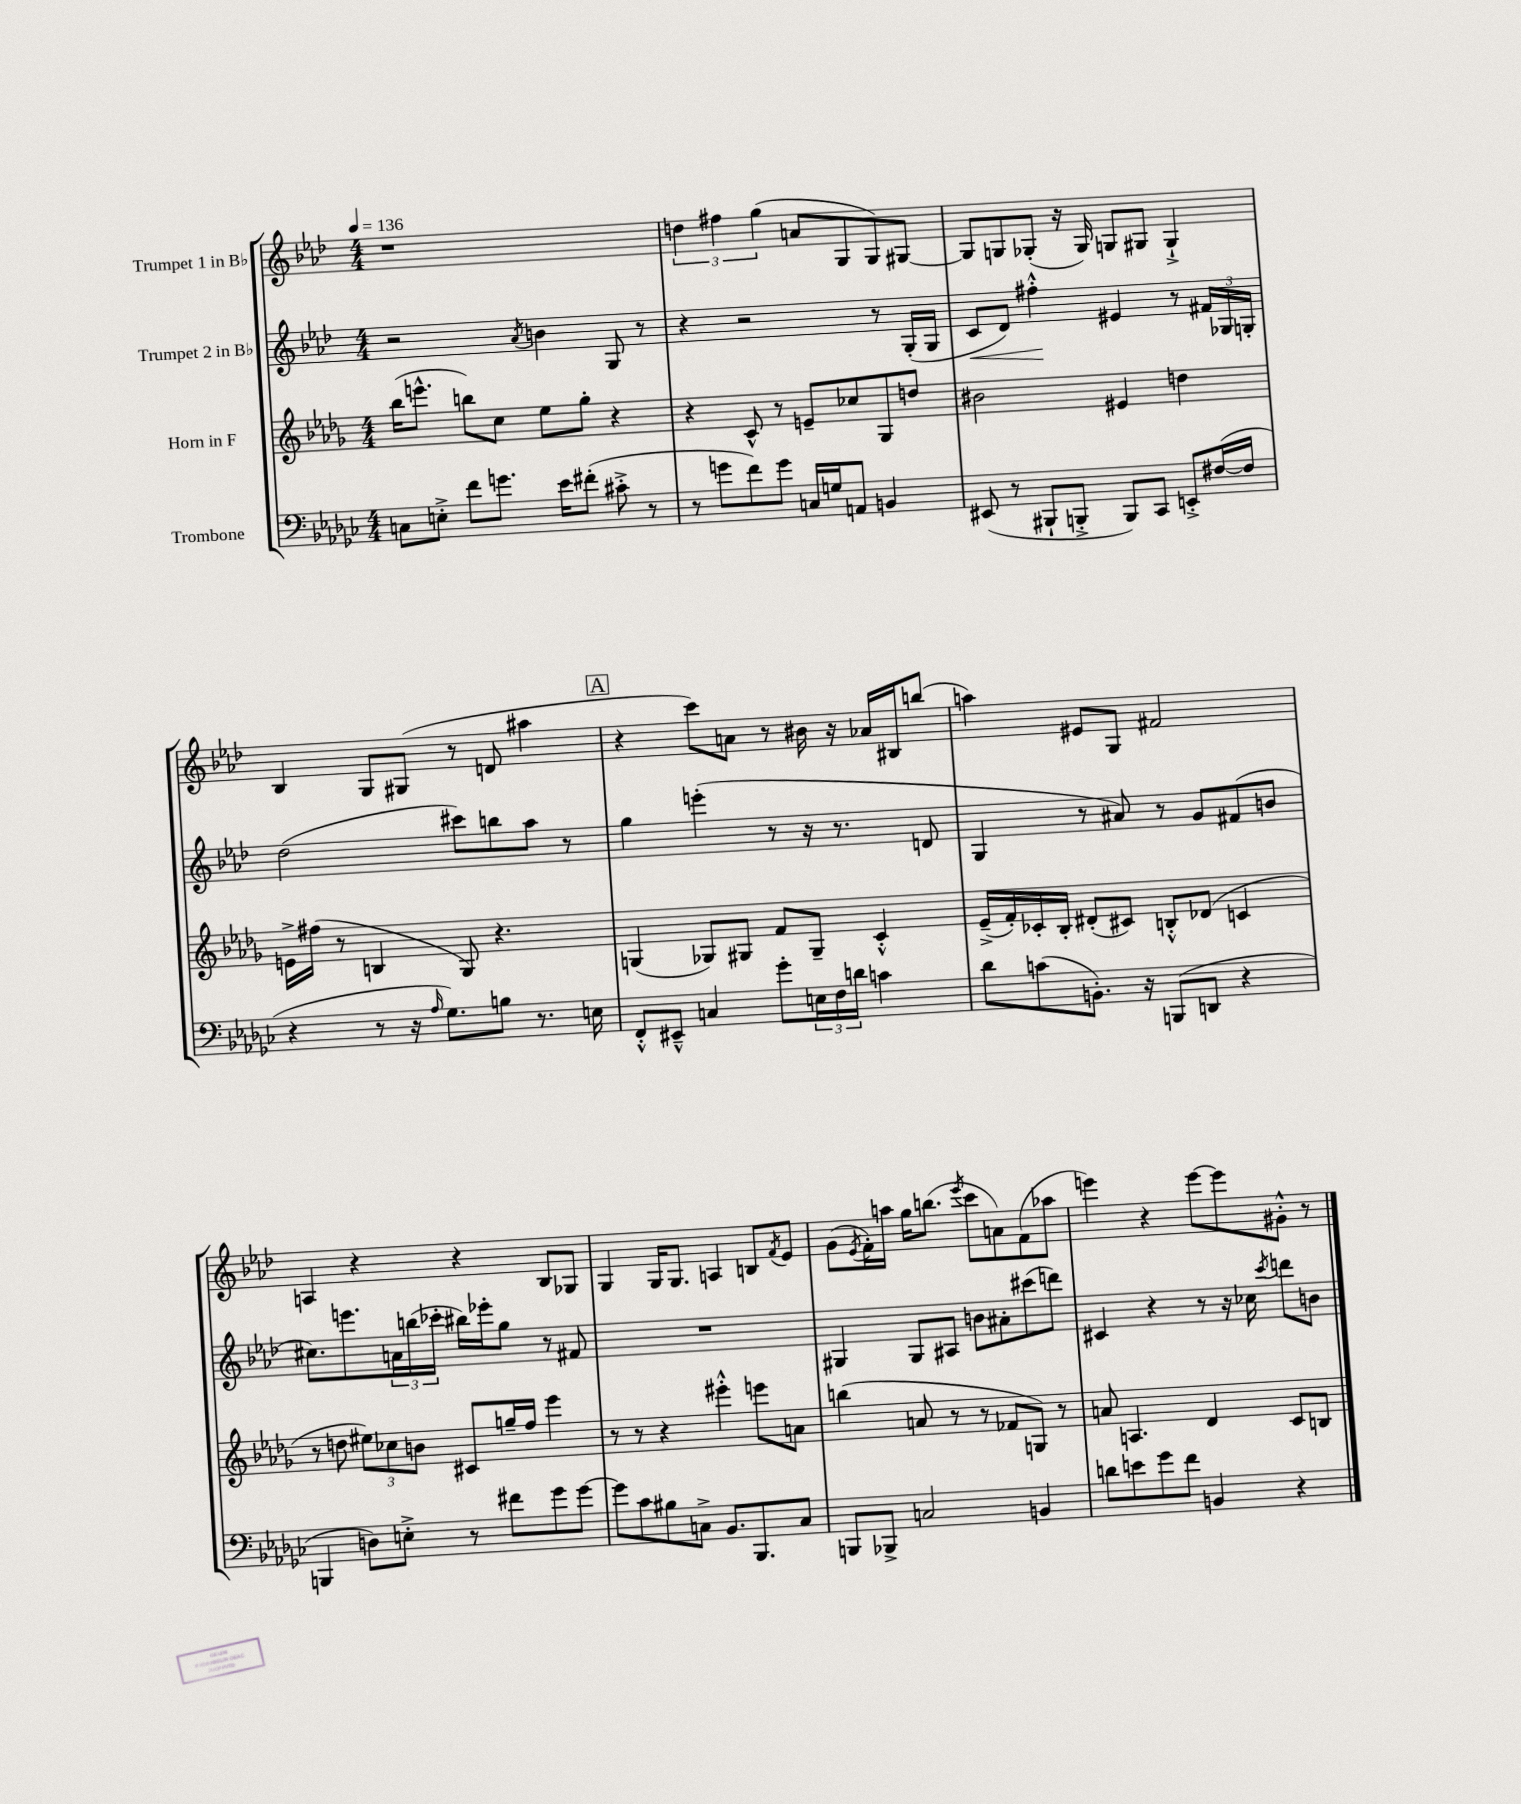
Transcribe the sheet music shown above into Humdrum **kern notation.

**kern	**kern	**kern	**dynam	**kern
*part4	*part3	*part2	*part2	*part1
*staff4	*staff3	*staff2	*staff2	*staff1
*I"Trombone	*I"Horn in F	*I"Trumpet 2 in B♭	*	*I"Trumpet 1 in B♭
*clefF4	*clefG2	*clefG2	*	*clefG2
*k[b-e-a-d-g-c-]	*k[b-e-a-d-g-]	*k[b-e-a-d-]	*	*k[b-e-a-d-]
*M4/4	*M4/4	*M4/4	*	*M4/4
*MM136	*MM136	*MM136	*	*MM136
=1	=1	=1	=1	=1
8Cn\L	(16bb-\KL	2r	.	1r
.	8.eeen^^\J	.	.	.
8En'^\J	.	.	.	.
8f\L	8bbn\L)	.	.	.
8.gn\J	8cc\J	.	.	.
.	.	8qa-/	.	.
.	8ee-\L	4bn\	.	.
16e-\KL	.	.	.	.
(8f#X'\J	8gg-'\J	.	.	.
8c#X'^\	4r	8G/	.	.
8r	.	8r	.	.
=2	=2	=2	=2	=2
8r	4r	4r	.	6ddn\
8gn\L	.	.	.	.
.	.	.	.	6ff#X\
8f\)	8c^^/	2r	.	.
.	.	.	.	(6gg\
8g\J	8r	.	.	.
16Cn/LL	8en~/L	.	.	8an/L
16Gn/J	.	.	.	.
8AAn/J	8cc-X/	.	.	8G/
4BBn/	8G-/	8r	.	8G/)
.	8ddn/J	(16G'/LL	.	[8G#X/J
.	.	16G/JJ	.	.
=3	=3	=3	=3	=3
!	!	!	!LO:HP:b	!
(8EE#X/	2b#X\	8c/L	<	8G#/L]
8r	.	8d-/J)	.	8Gn/
8BBB#X`/L	.	4ff#X'^^\	.	(8G-X'/J
8BBBn'^/J	.	.	.	16r
.	.	.	.	16G-/)
8BBB/L)	4e#X/	4e#X/	[	8Gn/L
8CC-/J	.	.	.	8G#X/J
8EEn'^/L	4ddn\	8r	.	4G#`^/
([16F#X/L	.	24f#X/LL	.	.
.	.	24G-X/	.	.
16F#/JJ]	.	.	.	.
.	.	24Gn'/JJ	.	.
!!LO:LB:g=z
=4	=4	=4	=4	=4
4r	16en^\LL	(2dd-\	.	4B-/
.	(16ff#X\JJ	.	.	.
.	8r	.	.	.
8r	4Bn/	.	.	8G/L
16r	.	.	.	(8G#X/J
16qqA-/	.	.	.	.
8.G-\L)	.	.	.	.
.	8G-/)	8ccc#X\L)	.	8r
8Bn\J	4.r	8bbn\	.	8dn/
8.r	.	8aa-\J	.	4aa#X\
.	.	8r	.	.
16En\	.	.	.	.
!!LO:REH:place=s1:t=A
=5	=5	=5	=5	=5
8FF'^^/L	(4Gn/	4gg\	.	4r
8EE#X~^^/J	.	.	.	.
4Cn/	8G-X/L)	(4eeen'\	.	8ccc\L)
.	8G#X/J	.	.	8an\J
8g-'\L	8f/L	8r	.	8r
24En\L	8G#~/J	16r	.	16b#X\
24F\	.	.	.	.
.	.	8.r	.	16r
24dn\JJ	.	.	.	.
4cn\	4c'^^/	.	.	16a-X/LL
.	.	.	.	16B#X/J
.	.	8dn/	.	(8bbn/J
=6	=6	=6	=6	=6
8d-\L	(16e-~^/LL	4G/	.	4aan\)
.	16f'/)	.	.	.
(8cn\	16c-X'/	.	.	.
.	16B-'/JJ	.	.	.
8.BBn'\J)	(8d#X'/L	8r	.	8e#X/L
.	8c#X/J)	8a#X/)	.	8G/J
16r	.	.	.	.
(8BBBn/L	8Bn'^^/L	8r	.	2f#X/
8DDn/J	(8d-X/J	8g/L	.	.
4r	4cn/	(8f#X/	.	.
.	.	8bn/J	.	.
!!LO:LB:g=z
=7	=7	=7	=7	=7
4BBBn/	8r	8.cc#X\L)	.	4An/
.	8ddn\	.	.	.
.	.	8.eeen\	.	.
8Dn\L)	12ee#X\L)	.	.	4r
.	12cc-X\	.	.	.
8En'^\J	.	24an\L	.	.
.	12bn\J	(24bbn\	.	.
.	.	24ccc-X'\JJ	.	.
8r	8c#X/L	16bb#X\LL)	.	4r
.	.	16eee-X'\J	.	.
8f#X\L	16ggn~/L	8gg\J	.	.
.	16ff/JJ	.	.	.
8g-\	4eee-\	8r	.	8B-/L
[8g-\J	.	8f#X/	.	8G-X/J
=8	=8	=8	=8	=8
8g-\L]	8r	1r	.	4G/
8c-\	8r	.	.	.
8B#X\	4r	.	.	16G/KL
.	.	.	.	8.G/J
8Cn^\J	.	.	.	.
8.BB-/L	4eee#X'^^\	.	.	4An/
8.BBB-/	.	.	.	.
.	8eeen\L	.	.	8Bn/L
.	.	.	.	8qf/
8C/J	8an\J	.	.	8e-/J
=9	=9	=9	=9	=9
8BBBn/L	(4bbn\	4G#X/	.	(8g\L
.	.	.	.	8qe-/
8BBB-X^/J	.	.	.	16f'\L)
.	.	.	.	16aan\JJ
2Cn/	8an/	8G#/L	.	16gg\KL
.	.	.	.	(8.bbn\J
.	8r	8A#X/J	.	.
.	.	.	.	8qeee-/
.	8r	8bn\L	.	8ccc\L
.	8f-X/L	8a#X'\	.	8an\)
4BBn/	8Gn/J)	(8ccc#X\	.	(8f\
.	8r	8dddn\J)	.	8aa-X\J
=10	=10	=10	=10	=10
8dn\L	8an/	4c#X/	.	4eeen\)
8en\	4.An/	.	.	.
8g-\	.	4r	.	4r
8f\J	.	.	.	.
4BBn/	4d-/	8r	.	[8eee\L
.	.	16r	.	8eee\]
.	.	16cc-X\	.	.
.	.	8qccc/	.	.
4r	8c/L	8dddn\L	.	8g#X'^^\J
.	8Bn/J	8bn\J	.	8r
==	==	==	==	==
*-	*-	*-	*-	*-
